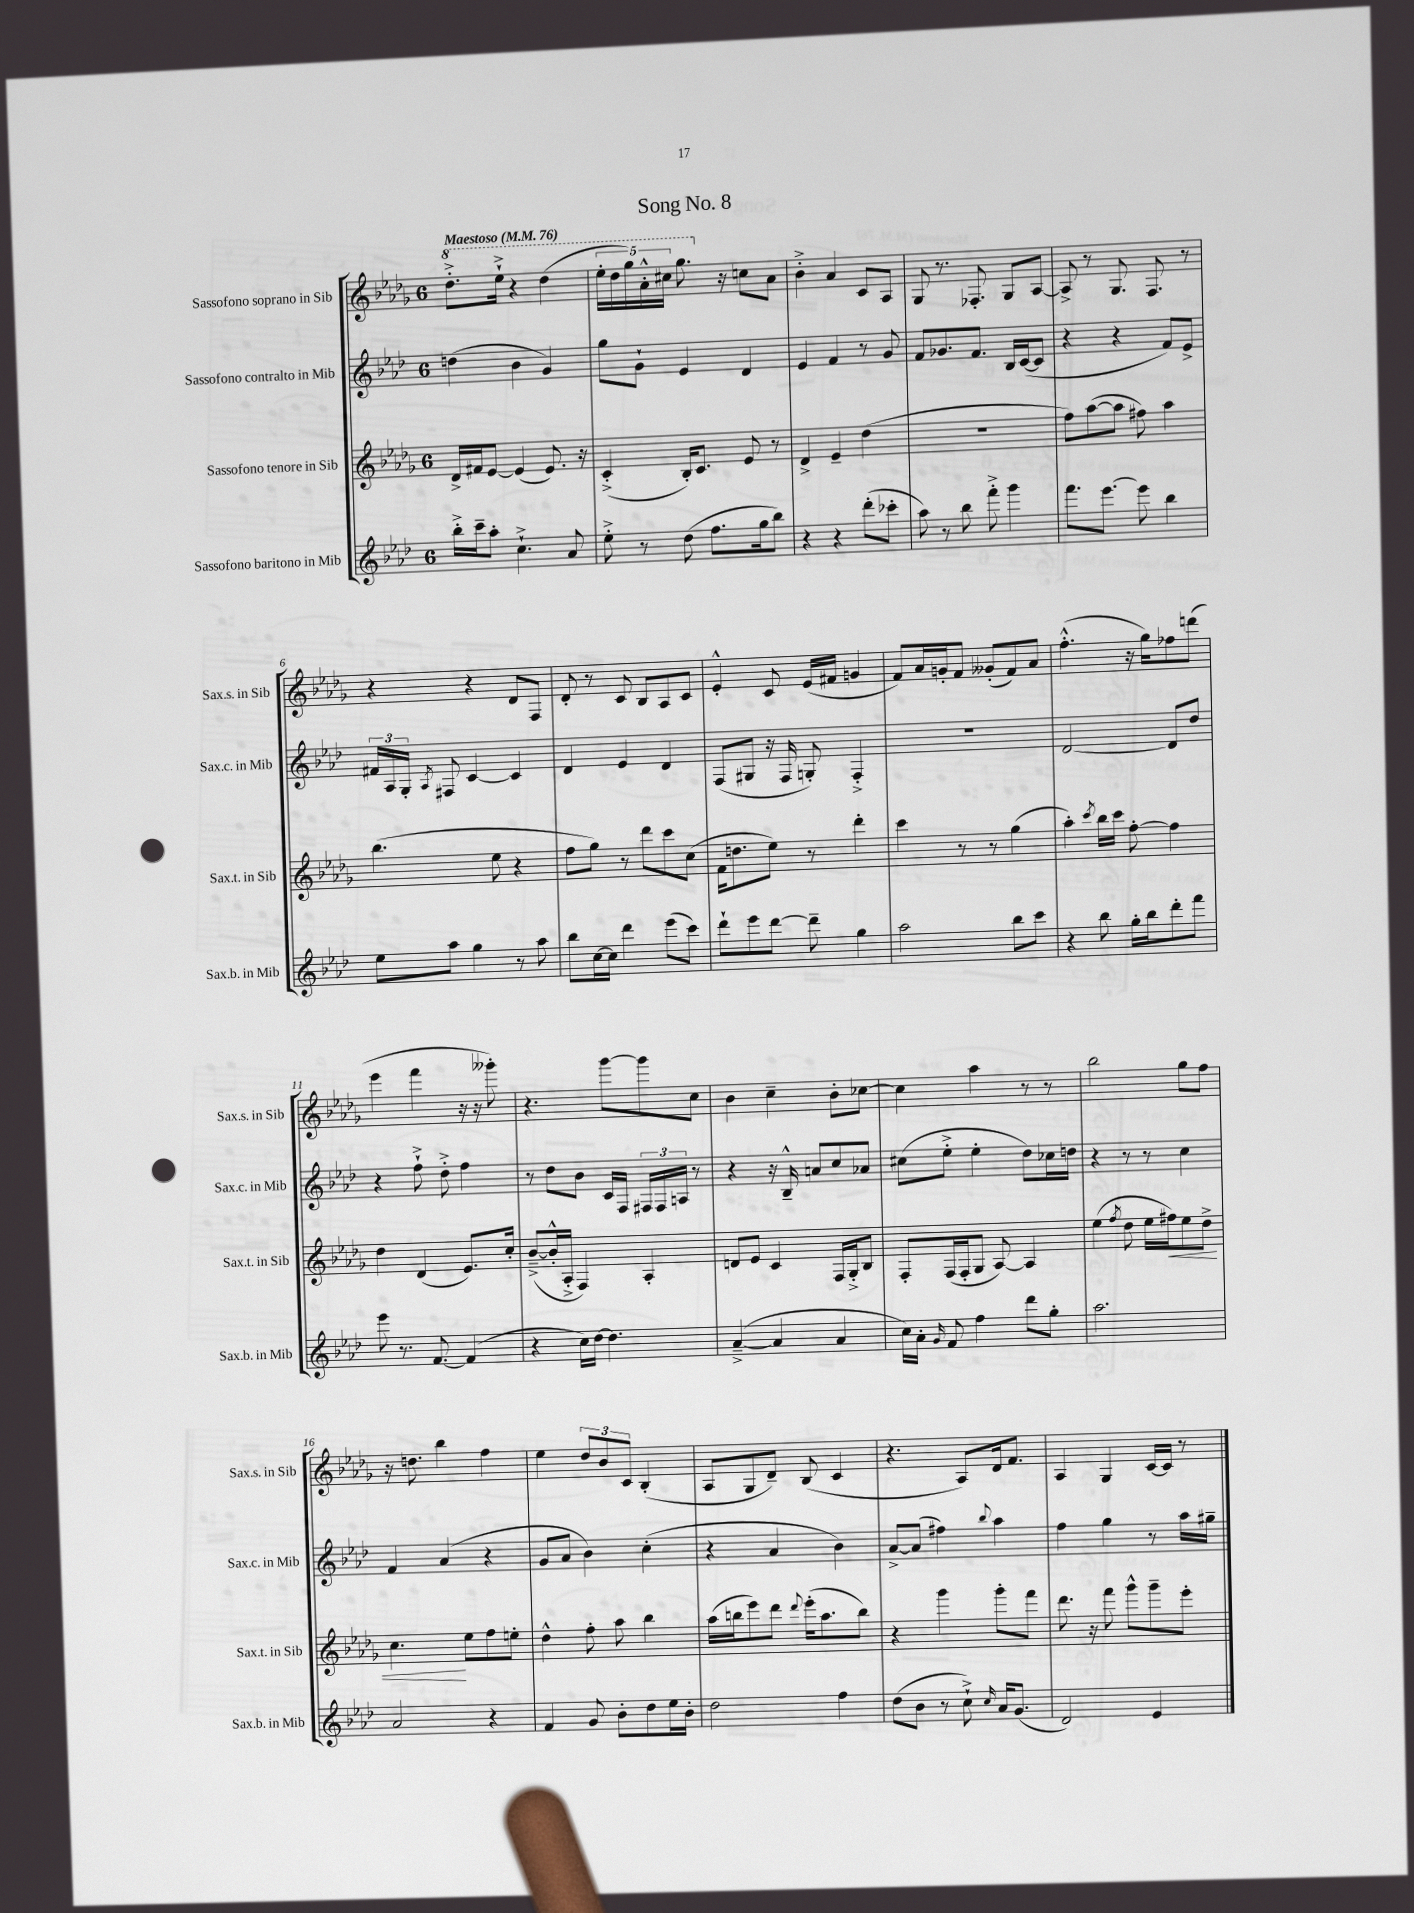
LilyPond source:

\header { title = "Song No. 8" }
<<
\new StaffGroup <<
\new Staff = "s0" \with { instrumentName = "Sassofono soprano in Sib" shortInstrumentName = "Sax.s. in Sib" } {
    \clef treble \key des \major \once \override Staff.TimeSignature.style = #'single-digit \time 6/8 \tempo "Maestoso" 4 = 76
    \autoBeamOff \ottava #1 des'''8.[-.-> ees'''16]-!-> r4 des'''4( |
    \tuplet 5/4 { ees'''16[-. des'''16 ges'''16) aes''16-.-^ cis'''16] } ges'''8. \ottava #0 r16 c''!8[ aes'8] |
    bes'4-.-> aes'4 c'8[ aes8] |
    ges8 r8. fes8.-. ges8[ aes8]~ |
    aes8-> r8 ges8. f8. r8 |
    r4 r4 des'8[ f8] |
    des'8-. r8 c'8 bes8[ aes8 c'8] |
    ees'4-.-^ c'8 ees'16[( fis'16] g'4 |
    f'8[) aes'16 g'16-. f'8] geses'8[-.( f'8) aes'8] |
    f''4.-.-^( r16 ges''16[) fes''8 d'''8]( |
    ees'''4 f'''4 r16 r16 geses'''8-.) |
    r4. ges'''8[~ ges'''8 c''8] |
    bes'4 c''4-- bes'8[-. ces''8]~ |
    ces''4 aes''4 r8 r8 |
    bes''2 ges''8[ f''8] |
    r16 d''8. bes''4 f''4 |
    ees''4 \tuplet 3/2 { des''8[ bes'8 c'8] } bes4-.( |
    aes8[ ges8 des'8]--) bes8( c'4 |
    r4. aes8[) des'16 f'8.] |
    aes4 ges4 c'16[~ c'16] r8 \bar "|." |
}
\new Staff = "s1" \with { instrumentName = "Sassofono contralto in Mib" shortInstrumentName = "Sax.c. in Mib" } {
    \clef treble \key aes \major \once \override Staff.TimeSignature.style = #'single-digit \time 6/8
    \autoBeamOff d''4( bes'4 g'4) |
    g''8[ g'8]-! ees'4 des'4 |
    ees'4 f'4 r8 g'8 |
    f'8[ ges'8. f'8.] bes16[ c'16~( c'8] |
    r4 r4 f'8[) ees'8]-> |
    \tuplet 3/2 { fis'16[ aes16 g16]-. } \acciaccatura { aes8 } fis8 c'4~ c'4 |
    des'4 ees'4 des'4 |
    f8[( gis8] r16 f16 g8-.) f4-.-> |
    R2. |
    des'2~ des'8[ des''8] |
    r4 f''8-!-> des''8-.-> f''4 |
    r8 des''8[ bes'8] c'16[ f16] \tuplet 3/2 { fis16[ fis16 a16] } r8 |
    r4 r16 bes16---^ a'8[ c''8 aes'8] |
    cis''8[( ees''8]-.-> ees''4-. des''8[) ces''16 d''16] |
    r4 r8 r8 c''4 |
    f'4 aes'4( r4 |
    g'8[ aes'8] bes'4) c''4-.( |
    r4 aes'4 bes'4) |
    aes'8[~-> aes'8]( fis''4) \appoggiatura { bes''8 } aes''4 |
    f''4 g''4 r8 aes''16[ gis''16]-- \bar "|." |
}
\new Staff = "s2" \with { instrumentName = "Sassofono tenore in Sib" shortInstrumentName = "Sax.t. in Sib" } {
    \clef treble \key des \major \once \override Staff.TimeSignature.style = #'single-digit \time 6/8
    \autoBeamOff des'16[-> fis'16 ees'8]~ ees'4( ees'8.) r16 |
    c'4-.->( bes16[-.) c'8.] ees'8 r8 |
    des'4-> ees'4-- des''4( |
    R2. |
    f''8[) aes''8~( aes''8] fis''8) aes''4 |
    bes''4.( ees''8 r4 |
    f''8[ ges''8]) r8 des'''8[ c'''8 c''8]( |
    f'16[ d''8. ees''8]) r8 des'''4-. |
    c'''4 r8 r8 ges''4( |
    aes''4-.) \acciaccatura { c'''8 } bes''16[ c'''16] f''8~-. f''4 |
    des''4 des'4( ees'8.[) c''16]-. |
    bes'8[~--->( bes'16-.-^ aes16]-.-> f4) aes4-. |
    d'8[ ees'8] c'4 f16[ ges16-.-> bes8] |
    f8[-. f16( f16-. ges8] aes8~) aes4 |
    ees''4( \acciaccatura { f''8 } des''8 ees''16[ fis''16\<) ees''8 des''8]-> |
    c''4.\! ees''8[ f''8 e''8]-. |
    des''4-^ f''8-. aes''8 bes''4 |
    aes''16[( b''16 ees'''8) des'''8] \appoggiatura { des'''8 } ees'''16[-.( aes''8. b''8]) |
    r4 ges'''4 ges'''8[-. f'''8] |
    des'''8. r16 f'''8 ges'''8[-^ ges'''8-- ees'''8]-. \bar "|." |
}
\new Staff = "s3" \with { instrumentName = "Sassofono baritono in Mib" shortInstrumentName = "Sax.b. in Mib" } {
    \clef treble \key aes \major \once \override Staff.TimeSignature.style = #'single-digit \time 6/8
    \autoBeamOff bes''16[-.-> c'''16-- aes''8]-. c''4.-!-> aes'8 |
    ees''8-.-> r8 des''8( f''8.[ g''16 bes''8]) |
    r4 r4 des'''8[-.( ces'''8]-. |
    aes''8) r8 bes''8 f'''8-.-> g'''4 |
    f'''8.[ ees'''8.]~ ees'''8 bes''4 |
    ees''8[ aes''8] g''4 r8 aes''8 |
    bes''8[ c''16~ c''16] des'''4 ees'''8[( c'''8]) |
    des'''8[-! ees'''8 des'''8]~ des'''8-- g''4 |
    aes''2 bes''8[ c'''8] |
    r4 bes''8 g''16[-. bes''16 des'''8-. f'''8] |
    ees'''8 r8. f'8.~ f'4( |
    r4 c''16[) des''16]~ des''4. |
    aes'4~--->( aes'4 aes'4 |
    c''16[) aes'16]-. \grace { g'16 } f'8 f''4 des'''8[ g''8]-. |
    aes''2. |
    aes'2 r4 |
    f'4 g'8 bes'8[-. des''8 ees''16 bes'16]-. |
    des''2 f''4 |
    des''8[( bes'8] r8 c''8-!->) \grace { c''16 } aes'16[ g'8.]( |
    des'2) ees'4 \bar "|." |
}
>>
>>
